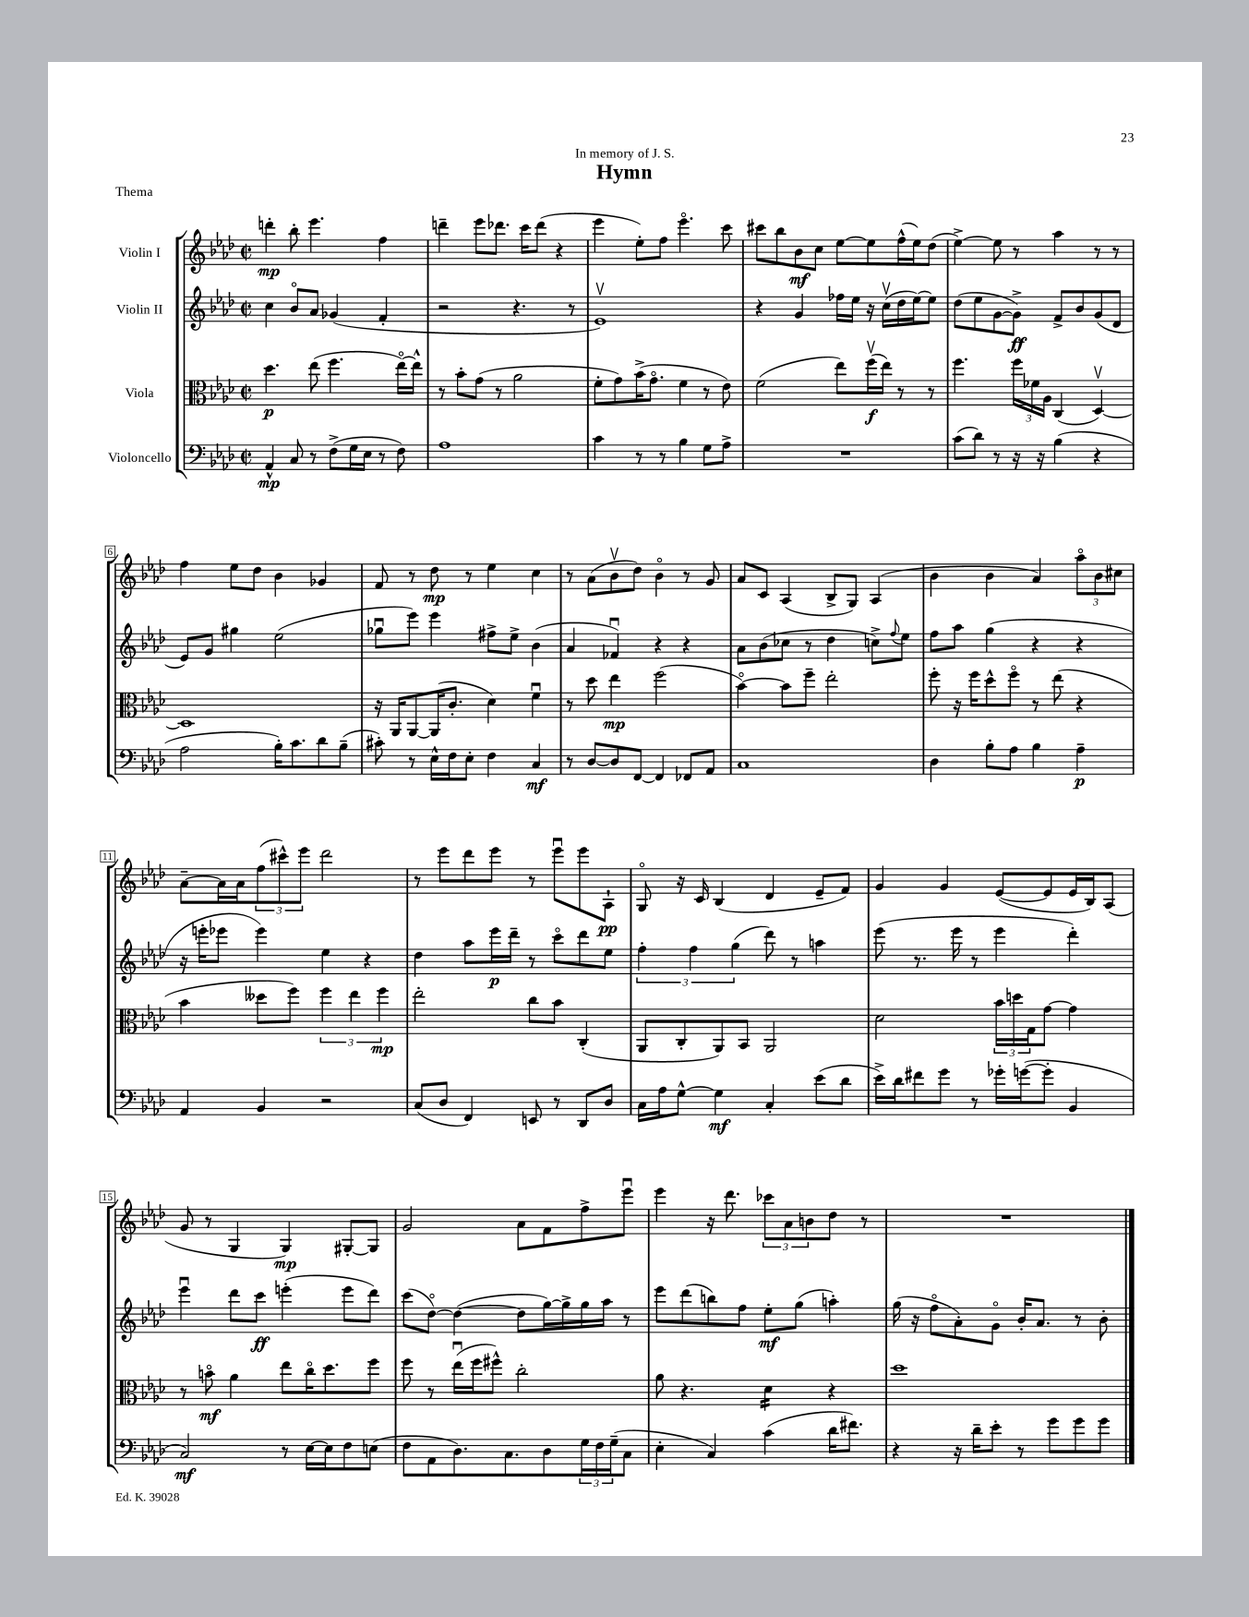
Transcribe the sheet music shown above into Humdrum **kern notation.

**kern	**kern	**kern	**kern
*staff4	*staff3	*staff2	*staff1
*clefF4	*clefC3	*clefG2	*clefG2
*k[b-e-a-d-]	*k[b-e-a-d-]	*k[b-e-a-d-]	*k[b-e-a-d-]
*M2/2	*M2/2	*M2/2	*M2/2
*met(c|)	*met(c|)	*met(c|)	*met(c|)
4AA-^^/	4.dd-\	4cc\	4ddd'\
8C/	.	8b-o/L	8bb-'\
8r	(8ee-\	8a-/J	4.eee-\
(8F^\L	4.ff\	(4g-/	.
16G\L	.	.	.
16E-\JJ	.	.	.
8r	.	4f'/	4ff\
8F\)	[16ee-o\LL)	.	.
.	16ee-^^\]JJ	.	.
=	=	=	=
1A-	8r	2r	4ddd~\
.	8b-'\L	.	.
.	(8g\J	.	8eee-\L
.	8r	.	8.ddd-\J
.	2a-\	4.r	.
.	.	.	16ccc\LK
.	.	.	(8ddd-\J
.	.	.	4r
.	.	8r	.
=	=	=	=
4c\	8f'\L	1e-v)	4eee-\
.	8g\)	.	.
8r	(16b-^\K	.	8ee-'\L)
.	8.go\J	.	.
8r	.	.	8ff\J
4B-\	4f\	.	4.eee-o\
8G\L	8r	.	.
8A-^\J	8e-\)	.	8ccc\
=	=	=	=
1r	(2f\	4r	8ccc#\L
.	.	.	8bb-\
.	.	4g/	8b-\
.	.	.	8cc\J
.	8ee-\L)	16ff-\LL	[8ee-\L
.	.	16ee-\JJ	.
.	(16ffv\L	16r	8ee-\]
.	16ee-\JJ)	(16ccv\LL	.
.	8r	16dd-\	(16ff^^\L
.	.	[16ee-\J)	16ee-\J)
.	8r	8ee-\]J	(8dd-\J
=	=	=	=
(8c\L	4.ff\	(8dd-\L	[4ee-^\)
8d-\J)	.	8ee-\	.
8r	.	[8g\	8ee-\]
16r	24ff\LL	8g^\]J)	8r
.	24f-\	.	.
16r	.	.	.
.	24A-\JJ	.	.
(4B-\	(4C/	8f^/L	4aa-\
.	.	8b-/	.
4r	[4D-v/)	(8g/	8r
.	.	8d-/J	8r
=	=	=	=
2A-\	1D-]	8e-/L)	4ff\
.	.	8g/J	.
.	.	4gg#\	8ee-\L
.	.	.	8dd-\J
16B-'\LK)	.	(2ee-\	4b-\
8.c\	.	.	.
8d-\	.	.	4g-/
(8B-~\J	.	.	.
=	=	=	=
8c#'\)	16r	8gg-u\L	8f/
.	16AA-/LK	.	.
8r	[8AA-/	8eee-\J)	8r
16E-^^\LL	(16AA-/]K	4eee-\	8dd-\
16F\J	8.c'/J	.	.
8E-'\J	.	.	8r
4F\	4d-\)	8ff#^\L	4ee-\
.	.	8ee-^\J	.
4C/	4fu\	(4b-\	4cc\
=	=	=	=
8r	8r	4a-/	8r
[8D-/L	8dd-\	.	(8a-\L
8D-/]	4ee-\	4f-u/)	8b-v\
[8FF/J	.	.	8dd-\J)
4FF/]	(2ff\	4r	4b-o\
8FF-/L	.	4r	8r
8AA-/J	.	.	8g/
=	=	=	=
1C	[4b-o\)	8a-\L	8a-/L
.	.	(8b-\	8c/J
.	8b-\]L	8cc-\J	(4A-/
.	8ff~\J	8r	.
.	2ee-'\	4dd-\	8B-^/L
.	.	.	8G/J)
.	.	8cc^\L)	(4A-/
.	.	8qqff/	.
.	.	8ee-\J	.
=	=	=	=
4D-\	8ff'\	8ff\L	4b-\
.	16r	8aa-\J	.
.	16ff\LK	.	.
8B-'\L	8dd-^^\	(4gg\	4b-\
8A-\J	8ffo\J	.	.
4B-\	8r	4r	4a-/)
.	(8ee-\	.	.
4A-~\	4r	4r	12aa-o\L
.	.	.	12b-\
.	.	.	12cc#\J
=	=	=	=
4AA-/	4b-\	16r	[8a-~\L
.	.	16eee'\LK	.
.	.	8eee-\J	16a-\]L
.	.	.	16a-\J
4BB-/	8dd--\L	4eee-\)	(12ff\
.	.	.	12ccc#^^\)
.	8ff\J)	.	.
.	.	.	12eee-\J
2r	6ff\	4ee-\	2ddd-\
.	6ee-\	.	.
.	.	4r	.
.	6ff\	.	.
=	=	=	=
(8C/L	2ee-'\	4dd-\	8r
8D-/J	.	.	8eee-\L
4FF/)	.	8aa-\L	8ddd-\
.	.	16eee-\L	8eee-\J
.	.	16ddd-~\JJ	.
8EE/	8cc\L	8r	8r
8r	8b-\J	8ccco\L	8eee-u\L
8DD-/L	(4C'/	8ddd-\	8eee-\
8D-/J	.	8ee-\J	8A-`\J
=	=	=	=
16C\LL	8AA-/L	6ff'\	8Go/
16A-\J	.	.	.
[8G^^\J	8C'/	.	16r
.	.	6ff\	.
.	.	.	16c/
4G\]	8AA-/)	.	(4B-/
.	.	(6gg\	.
.	8BB-/J	.	.
4C'/	2AA-/	8ddd-\)	4d-/
.	.	8r	.
(8e-\L	.	4aa\	8e-~/L
8d-\J	.	.	8f/J)
=	=	=	=
16e-^\LL)	2d-\	(8eee-\	4g/
16d-\J	.	.	.
8f#\	.	8.r	.
8g\J	.	.	4g/
.	.	16eee-\	.
8r	.	8r	.
16g-'\LL	24b-\LL	4eee-\	([8e-/L
.	24dd\	.	.
([16g\J	.	.	.
.	24G\J	.	.
8g'\]J	[8g\J	.	8e-/]
4BB-/	4g\]	4ddd-'\)	16e-/L
.	.	.	16B-/J)
.	.	.	(8A-/J
=	=	=	=
2C/)	8r	4eee-u\	8g/
.	8bo\	.	8r
.	4a-\	8ddd-\L	4G/
.	.	8ccc\J	.
8r	8ee-\L	(4eee'\	4G/)
[16E-\LL	16cco\K	.	.
16E-\]J	8.dd-\	.	.
8F\	.	8eee\L	[8G#'/L
(8E\J	8ff\J	8ddd-\J)	8G#/]J
=	=	=	=
8F\L	8ff\	(8ccc\L	2g/
8AA-\	8r	[8dd-o\J)	.
8.D-\)	(16ee-u\LL	(4dd-\_	.
.	16ff\J	.	.
.	8ff#^^\J)	.	.
8.C\	.	.	.
.	2cc'\	8dd-\]L	8a-\L
8D-\	.	[16gg\L)	8f\
.	.	16gg^\]	.
24G\L	.	16gg\	8ff^\
24F\	.	.	.
.	.	16aa-\JJ	.
(24G~\J	.	.	.
8C\J	.	8r	8eee-u\J
=	=	=	=
4E-'\	8a-\	8eee-\L	4eee-\
.	4.r	(8ddd-\	.
4C/)	.	8bb\)	16r
.	.	.	8.ddd-\
.	.	8ff\J	.
(4c\	4d-\	8ee-'\L	12ccc-\L
.	.	.	12a-\
.	.	(8gg\J	.
.	.	.	12b\
16d-\LK	4r	4aa'\)	8dd-\J
8.f#\J)	.	.	.
.	.	.	8r
=	=	=	=
4r	1dd-	(16gg\	1r
.	.	16r	.
.	.	8ffo\L	.
16r	.	8a-'\)	.
16d-~\LK	.	.	.
8e-'\J	.	8go\J	.
8r	.	16b-'/LK	.
.	.	8.a-/J	.
8g\L	.	.	.
8g\	.	8r	.
8g\J	.	8b-'\	.
==	==	==	==
*-	*-	*-	*-
